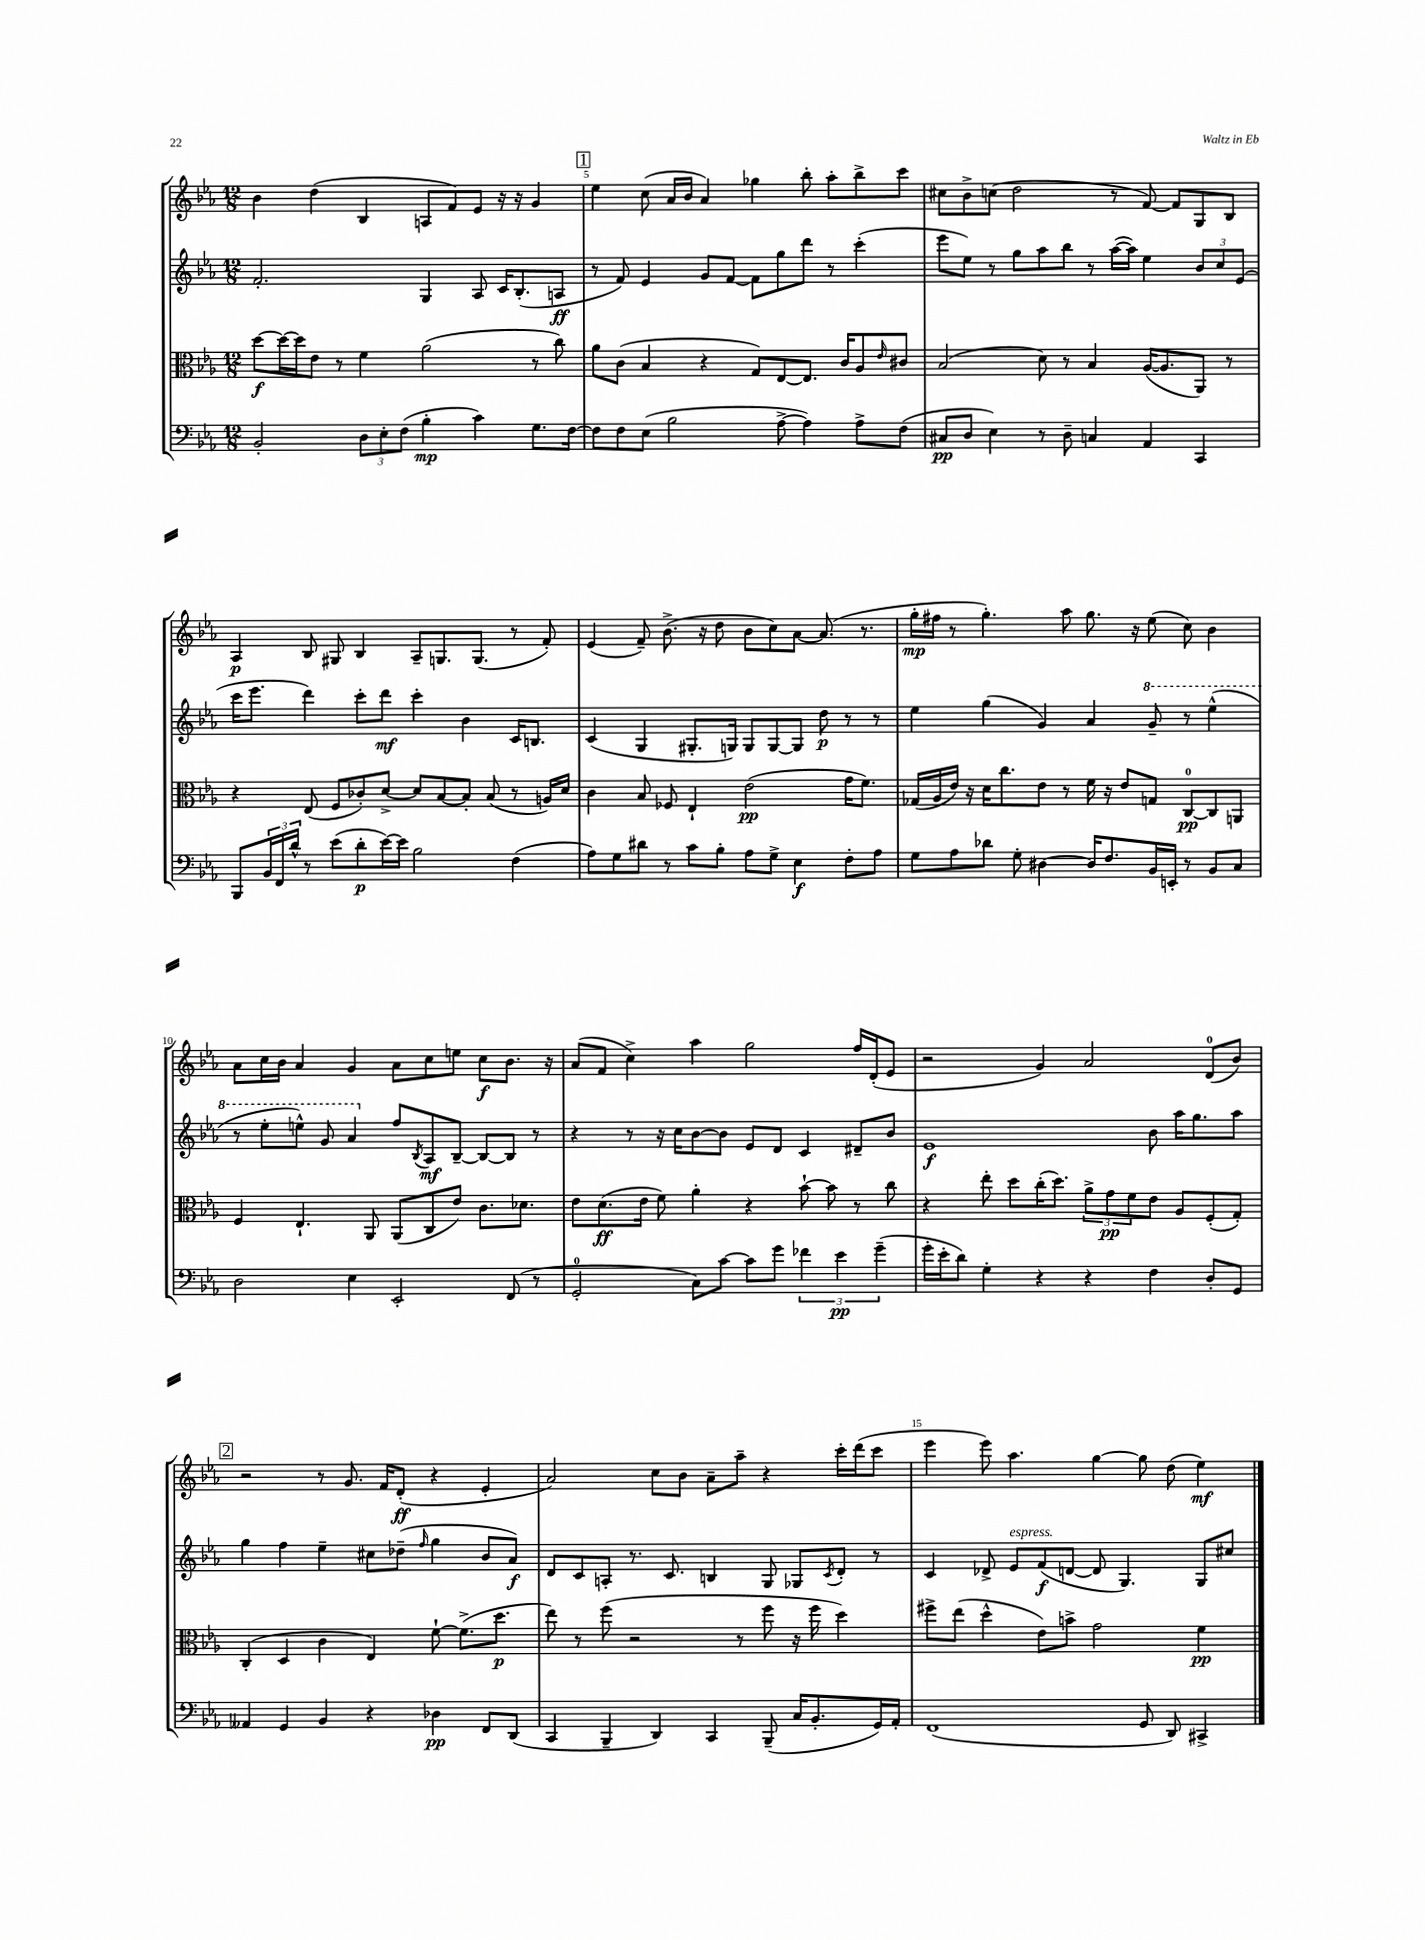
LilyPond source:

<<
\new StaffGroup <<
\new Staff = "s0" {
    \clef treble \key ees \major \numericTimeSignature \time 12/8
    bes'4 d''4( bes4 a8 f'8) ees'8 r16 r16 g'4 |
    \mark \markup { \box "1" } ees''4 c''8( aes'16 bes'16 aes'4) ges''4 bes''8-. aes''8-. bes''8-> c'''8 |
    cis''8 bes'8-> c''8( d''2 r8 f'8~) f'8 g8 bes8 |
    aes4\p bes8 gis8 bes4 aes8-- g8. g8.( r8 f'8-.) |
    ees'4( f'8--) bes'8.->( r16 d''8 bes'8 c''8) aes'8~ aes'8.( r8. |
    g''16-.\mp fis''16 r8 g''4.-.) aes''8 g''8. r16 ees''8( c''8) bes'4 |
    aes'8 c''16 bes'16 aes'4 g'4 aes'8 c''8 e''8 c''8\f bes'8. r16 |
    aes'8( f'8 c''4->) aes''4 g''2 f''16 d'16-.( ees'8 |
    r2 g'4) aes'2 d'8-0( bes'8) |
    \mark \markup { \box "2" } r2 r8 g'8. f'16 d'8-.\ff( r4 ees'4-. |
    aes'2) c''8 bes'8 aes'8-- aes''8-- r4 c'''16-. d'''16( c'''8 |
    ees'''4 ees'''8) aes''4. g''4~ g''8 d''8( ees''4\mf) \bar "|." |
}
\new Staff = "s1" {
    \clef treble \key ees \major \numericTimeSignature \time 12/8
    f'2.-. g4 aes8 c'16 bes8.-.( a8\ff |
    \mark \markup { \box "1" } r8 f'8) ees'4 g'8 f'8~ f'8 g''8 d'''8 r8 c'''4-.( |
    ees'''8 ees''8) r8 g''8 aes''8 bes''8 r8 aes''16~( aes''16) ees''4 \tuplet 3/2 { bes'8 c''8 ees'8( } |
    c'''16 ees'''8. d'''4) c'''8-. d'''8\mf c'''4-. bes'4 c'16 b8. |
    c'4( g4 gis8.-. g16) g8 g8~ g8 d''8\p r8 r8 |
    ees''4 g''4( g'4) aes'4 \ottava #1 g''8-- r8 ees'''4-^( |
    r8 ees'''8-. e'''8-^) g''8 aes''4 \ottava #0 f''8 \acciaccatura { bes8 } aes8\mf bes8~-- bes8~ bes8 r8 |
    r4 r8 r16 c''16 bes'8~ bes'8 ees'8 d'8 c'4 dis'8-- bes'8 |
    ees'1\f bes'8 aes''16 g''8. aes''8 |
    \mark \markup { \box "2" } g''4 f''4 ees''4-- cis''8 des''8--( \grace { f''16 } g''4 bes'8 aes'8\f) |
    d'8 c'8 a8-. r8. c'8. b4 g8 ges8 \acciaccatura { c'8 } d'8-. r8 |
    c'4 des'8-> ees'8^\markup { \italic "espress." } f'8\f( d'8~ d'8 g4.) g8 cis''8 \bar "|." |
}
\new Staff = "s2" {
    \clef alto \key ees \major \numericTimeSignature \time 12/8
    d''8~\f d''16~ d''16 ees'8 r8 f'4 aes'2( r8 c''8) |
    \mark \markup { \box "1" } aes'8 c'8( bes4 r4 g8) ees8~ ees8. c'16 aes8 \grace { ees'16 } cis'8 |
    bes2( d'8) r8 bes4 aes16~( aes8. aes,8) r8 |
    r4 ees8( f8 ces'8-.) d'8~-> d'8 bes8~ bes8-. bes8( r8 a16) d'16 |
    c'4 bes8 fes8 ees4-! ees'2\pp( g'16 f'8.) |
    ges16( aes16 ees'16) r16 d'16 c''8. ees'8 r8 f'16 r16 ees'8 g8 c8-0~\pp c8 a,8 |
    f4 ees4.-! aes,8 aes,8( c8 ees'8) c'8. des'8. |
    ees'8 d'8.\ff( ees'16 f'8) aes'4-. r4 bes'8~-! bes'8 r8 c''8 |
    r4 ees''8-. d''8 c''16-.( d''8.) \tuplet 3/2 { aes'8-> g'8\pp f'8 } ees'8 aes8 f8-.( g8-.) |
    \mark \markup { \box "2" } c4-.( d4 c'4 ees4) f'8~-! f'8.->( d''8.\p |
    ees''8) r8 f''8( r2 r8 f''8 r16 f''16 d''4) |
    fis''8-> ees''8( d''4-^ ees'8) b'8-> g'2 f'4\pp \bar "|." |
}
\new Staff = "s3" {
    \clef bass \key ees \major \numericTimeSignature \time 12/8
    bes,2-. \tuplet 3/2 { d8 ees8-. f8( } bes4-.\mp c'4) g8. f16~ |
    \mark \markup { \box "1" } f8 f8 ees8( bes2 aes8~-> aes4) aes8-> f8( |
    cis8\pp d8 ees4) r8 d8-- c4 aes,4 c,4 |
    bes,,8 \tuplet 3/2 { bes,16 f,16 d'16-^ } r8 ees'8( d'8-.\p ees'16~) ees'16 bes2 f4( |
    aes8) g8 dis'8 r8 c'8 bes8-. aes8 g8-> ees4\f f8-. aes8 |
    g8 aes8 des'8 g8-. dis4~ dis16 f8. bes,16 e,16-. r8 bes,8 c8 |
    d2 ees4 ees,2-. f,8( r8 |
    g,2-0-. c8) c'8~ c'8 g'8 \tuplet 3/2 { fes'4 ees'4\pp g'4--( } |
    g'16-. ees'16-. d'8) g4-. r4 r4 f4 d8-. g,8 |
    \mark \markup { \box "2" } aeses,4 g,4 bes,4 r4 des4\pp f,8 d,8( |
    c,4 bes,,4-- d,4) c,4 bes,,8--( c16 bes,8.-. g,16) aes,16-. |
    f,1( g,8 d,8) cis,4-> \bar "|." |
}
>>
>>
\layout { \context { \Score currentBarNumber = #4 \override BarNumber.break-visibility = ##(#f #t #t) barNumberVisibility = #(every-nth-bar-number-visible 5) } }
